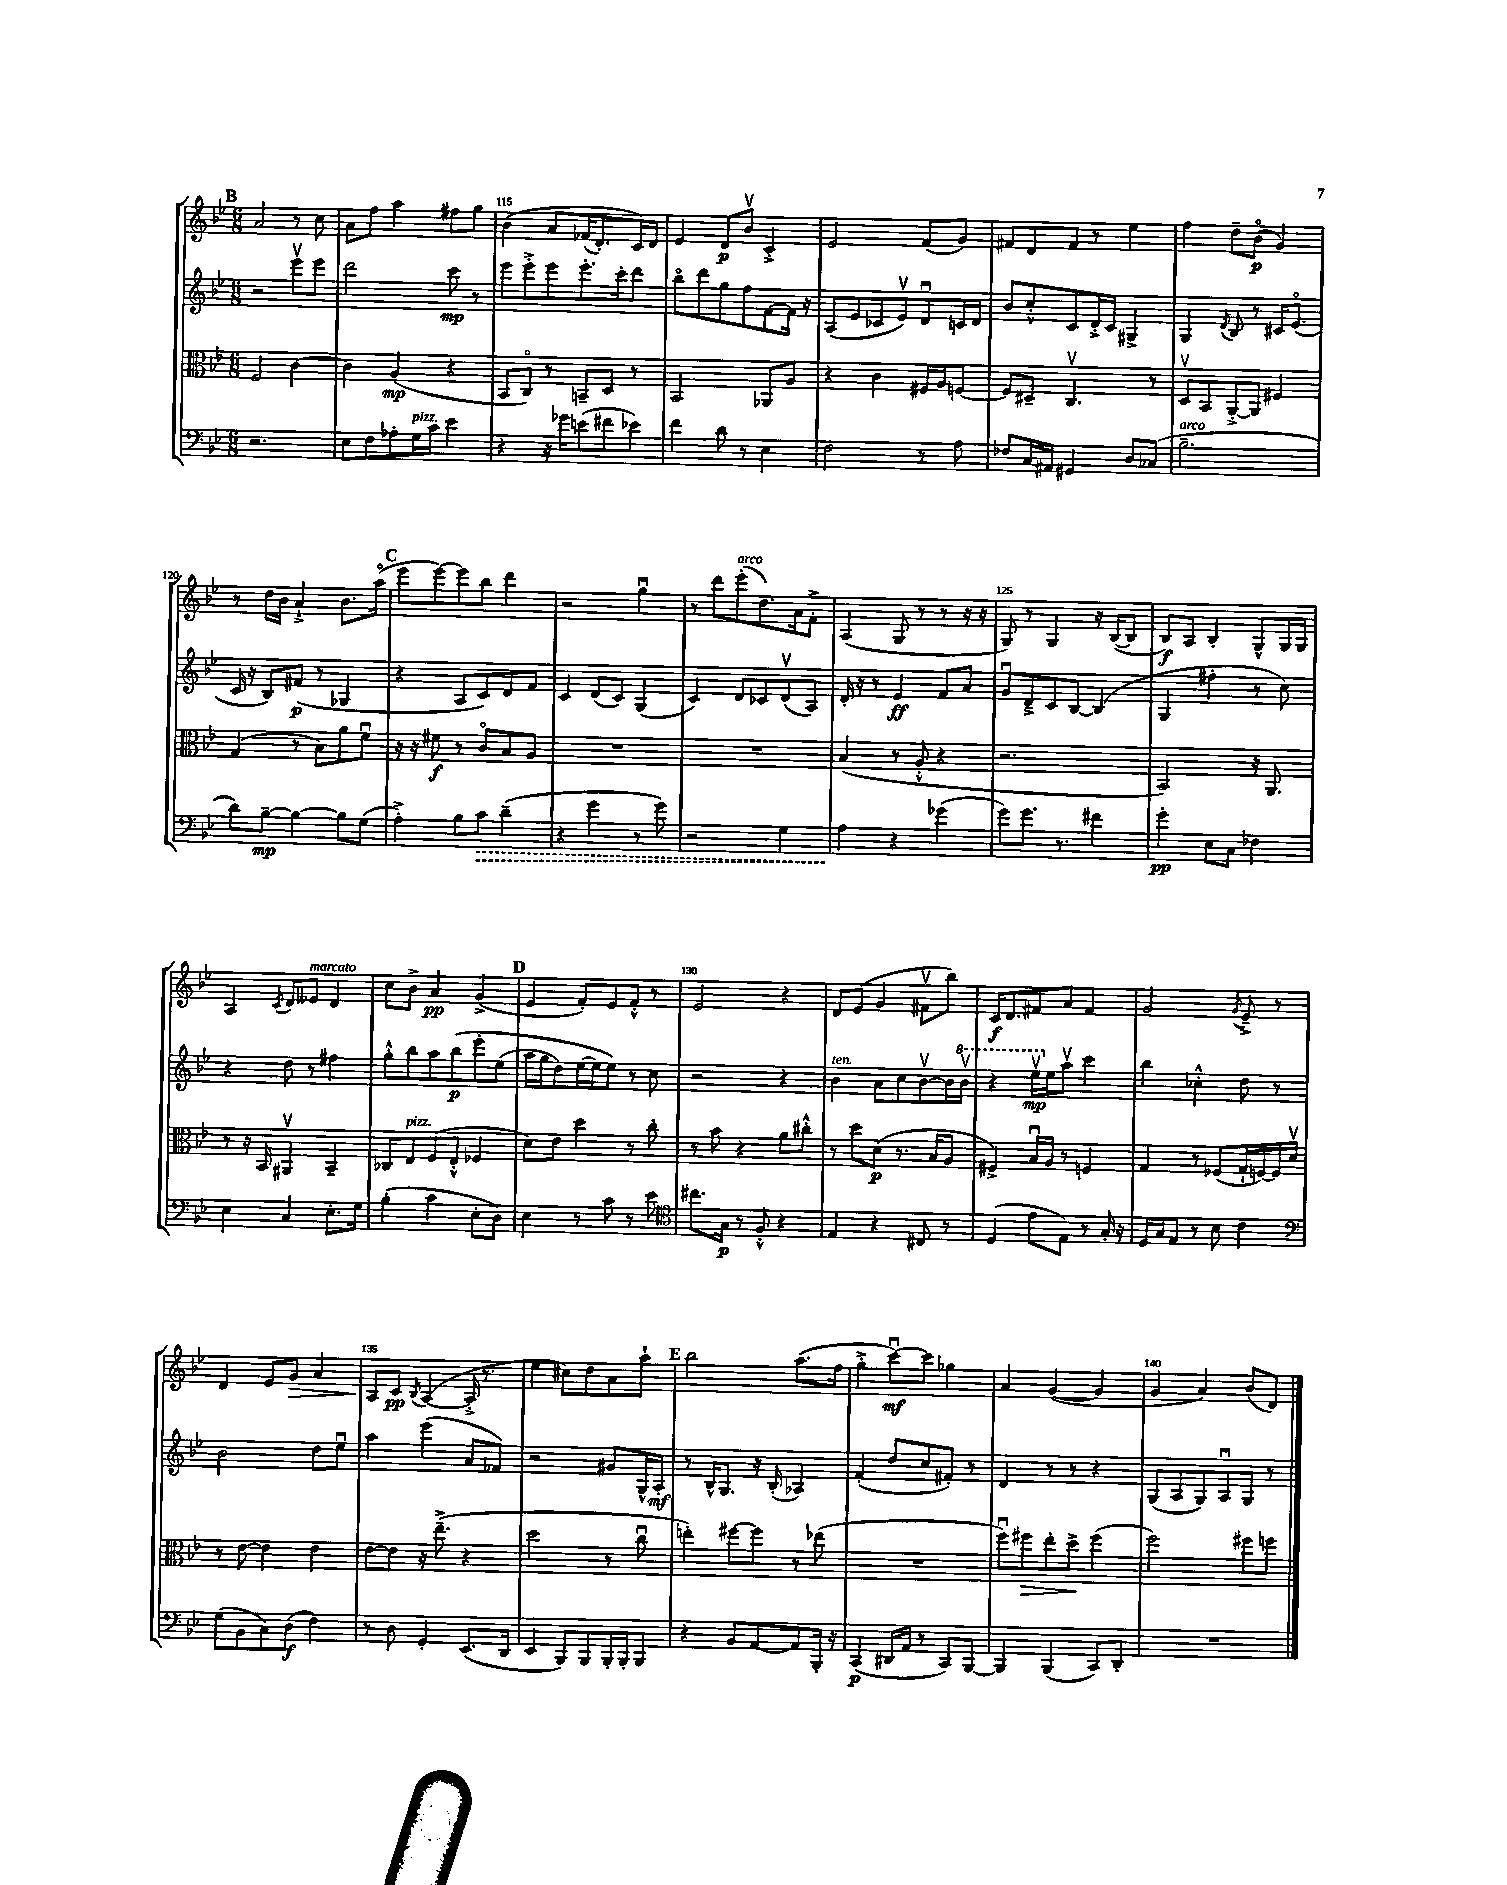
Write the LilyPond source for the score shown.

<<
\new StaffGroup <<
\new Staff = "s0" {
    \clef treble \key bes \major \numericTimeSignature \time 6/8
    \autoBeamOff \mark \markup { \bold "B" } a'2 r8 c''8 |
    a'8[ f''8] a''4 fis''8[ g''8] |
    bes'4\( a'8[ fes'16( d'8.-.) c'16\) d'16] |
    ees'4 d'8[\p bes'8]\upbow c'4-.-> |
    ees'2 f'8[( g'8]) |
    fis'8[ d'8 fis'8] r8 ees''4 |
    f''4 d''8[-- bes'8]\flageolet\p( g'4) |
    r8 d''16[ bes'16] a'4-!-> bes'8.[ a''16]\flageolet( |
    \mark \markup { \bold "C" } ees'''8[ ees'''8~) ees'''8 bes''8] d'''4 |
    r2 g''4\downbow |
    r8 d'''8[ ees'''8-.^\markup { \italic "arco" }( d''8.) a'16 f'8]-.-> |
    a4( g8 r8 r8 r16 r16 |
    g8) r8 g4 r16 bes16[~( bes8] |
    bes8[\f) a8] bes4-. g8[-^ g16 g16] |
    a4 \acciaccatura { c'8 } d'8[ eeses'8]^\markup { \italic "marcato" } d'4 |
    c''8[ bes'8]-> a'4\pp g'4->( |
    \mark \markup { \bold "D" } ees'4 f'8[-.) ees'8 f'8]-.-^ r8 |
    ees'2 r4 |
    d'8[ ees'8]( g'4 fis'8[\upbow bes''8]) |
    c'16[\f d'8. fis'8 a'8] fis'4 |
    g'2 \acciaccatura { g'8 } ees'8---> r8 |
    d'4 ees'8[ g'8]\> a'4 |
    a8[\! c'8]\pp \acciaccatura { bes8 } a4~( a16-.-> r8. |
    ees''4 cis''8[) d''8 a'8 a''8]-! |
    \mark \markup { \bold "E" } bes''2 a''8.[( f''16] |
    g''4-.-> c'''8[~\downbow\mf) c'''8] ges''4 |
    a'4 g'4~( g'4 |
    g'4 a'4) bes'8[( d'8]) \bar "|." |
}
\new Staff = "s1" {
    \clef treble \key bes \major \numericTimeSignature \time 6/8
    \autoBeamOff \mark \markup { \bold "B" } r2 ees'''8[\upbow ees'''8] |
    d'''2 c'''8\mp r8 |
    ees'''8[ ees'''8-.-> ees'''8 ees'''8.-. c'''16-. d'''8] |
    bes''8[\flageolet d'''8 g''8 f''8 f'8~ f'16] r16 |
    a8[( ees'8 ces'8 ees'8\upbow) d'8\downbow c'16 d'16] |
    bes'8[ c''8-.-^ c'8 d'16-.-> c'16] gis4-> |
    g4 \acciaccatura { d'8 } bes8 r8 cis'16[ ees'8.]\flageolet( |
    c'16 r16 bes8[) fis'8]\p( r8 ges4 |
    \mark \markup { \bold "C" } r4 a8[ c'8) d'8 f'8] |
    c'4 d'8[( c'8]) g4( |
    c'4) d'8[ ces'8 d'8\upbow( a8]) |
    d'16-. r16 r8 ees'4\ff f'8[ a'8] |
    g'8[\downbow d'8---> c'8 bes8]~ bes4( |
    g4 fis''4-. r8 c''8) |
    r4 d''8 r8 fis''4 |
    g''8[-.-^ bes''8 a''8 bes''8\p\( ees'''8-. ees''8]( |
    \mark \markup { \bold "D" } a''16[ g''16 d''8) ees''16~ ees''16 ees''8]\) r8 c''8 |
    r2 r4 |
    bes'4^\markup { \italic "ten." } a'8[ c''8 bes'8~\upbow bes'16 \ottava #1 bes''16]\upbow |
    r4 ees'''16[\upbow\mp \ottava #0 ees''16 a''8]\upbow c'''4 |
    bes''4 ces''4-.-^ d''8 r8 |
    bes'2 d''8[ ees''8]\downbow |
    a''4 ees'''4( a'8[ fes'8]) |
    r2 gis'8[ g16-^ a16]-.\mf |
    \mark \markup { \bold "E" } r8 bes16[-^ g8.] r16 bes16-.( aes4) |
    f'4-.( d''8[ c''8 fis'8]-.) r8 |
    d'4 r8 r8 r4 |
    g8[( a8 g8) a8\downbow g8] r8 \bar "|." |
}
\new Staff = "s2" {
    \clef alto \key bes \major \numericTimeSignature \time 6/8
    \autoBeamOff \mark \markup { \bold "B" } f2 c'4~ |
    c'4 a4\mp( r4 |
    bes,8[ c8]\flageolet) r8 b,8[-- d8] r8 |
    bes,2 aes,8[ a8] |
    r4 c'4 fis16[ a16 f8]~ |
    f8[ dis8]-- c4.\upbow r8 |
    d8[\upbow bes,8 a,8~-.-> a,8] fis4 |
    g4( r8 bes8[) a'8 f'8]\downbow |
    \mark \markup { \bold "C" } r16 r16 fis'8\f r8 c'8[\flageolet bes8 a8] |
    R2. |
    R2. |
    bes4( r8 a8-.-^ r4 |
    r2. |
    bes,2) r16 a,8. |
    r8 r16 bes,16 ais,4\upbow bes,4-- |
    ces8[ ees8^\markup { \italic "pizz." } f8( ees8]-.-^ fes4 |
    \mark \markup { \bold "D" } d'8[) ees'8] d''4 r8 c''8-. |
    r8 bes'8 r4 a'8[ cis''8]-.-^ |
    r8 d''8[ d'8]\p( r8. bes16[ a8] |
    fis4->) bes16[\downbow a16] r8 f4 |
    g4 r8 fes8[( g16-! f16~) f16 d'16]\upbow |
    r8 ees'8~ ees'4 ees'4 |
    ees'8[~ ees'8] r16 ees''8.--->( r4 |
    d''2 r8 c''8\downbow |
    \mark \markup { \bold "E" } e''4-.) fis''8[~ fis''8] r8 ees''8( |
    R2. |
    f''8[\downbow) fis''8\> ees''8-. d''8]->\! fis''4( |
    f''2) fis''8[ f''8] \bar "|." |
}
\new Staff = "s3" {
    \clef bass \key bes \major \numericTimeSignature \time 6/8
    \autoBeamOff \mark \markup { \bold "B" } r2. |
    ees8[ f8 aes8-. g16^\markup { \italic "pizz." } c'16] ees'4 |
    r4 r16 ges'16[ e'8( fis'8 ees'8]) |
    f'4 d'8 r8 ees4 |
    f2 r8 a8 |
    fes8[ c16 ais,16] gis,4 d8[ ces8]( |
    bes2.--^\markup { \italic "arco" } |
    d'8[) bes8]~--\mp bes4~ bes8[ g8]( |
    \mark \markup { \bold "C" } a4-.->) bes8[ \once \override Hairpin.style = #'dashed-line c'8]\> d'4--( |
    r4 g'4 r8 g'8) |
    r2 g4 |
    a4\! r4 ges'4( |
    g'8[) g'8.] r8. fis'4 |
    g'4-.\pp ees8[ c8] fes4 |
    ees4 c4 ees8.[-. g16] |
    bes4-.( c'4 ees8[-. d8]) |
    \mark \markup { \bold "D" } ees4 r8 c'8 r8 ees'8 |
    \clef tenor cis''8.[ g16]\p r8 f8-.-^ r4 |
    ees4 r4 cis8 r8 |
    d4( ees'8[ ees8]) r8 g16-. r16 |
    d16[ g16 ees8] r8 bes8 c'4 |
    \clef bass g8[( bes,8 c8) d8]\f( f4) |
    r8 d8 g,4-. ees,8.[( d,16] |
    ees,4 bes,,8[) bes,,8 bes,,16-. bes,,16-. bes,,8] |
    \mark \markup { \bold "E" } r4 bes,8[ a,8~ a,8 bes,,16]-. r16 |
    c,4\p( dis,16[ a,16] r8 c,8[) bes,,8]~ |
    bes,,4 bes,,4( c,8[) d,8]-. |
    R2. \bar "|." |
}
>>
>>
\layout { \context { \Score currentBarNumber = #113 \override BarNumber.break-visibility = ##(#f #t #t) barNumberVisibility = #(every-nth-bar-number-visible 5) } }
